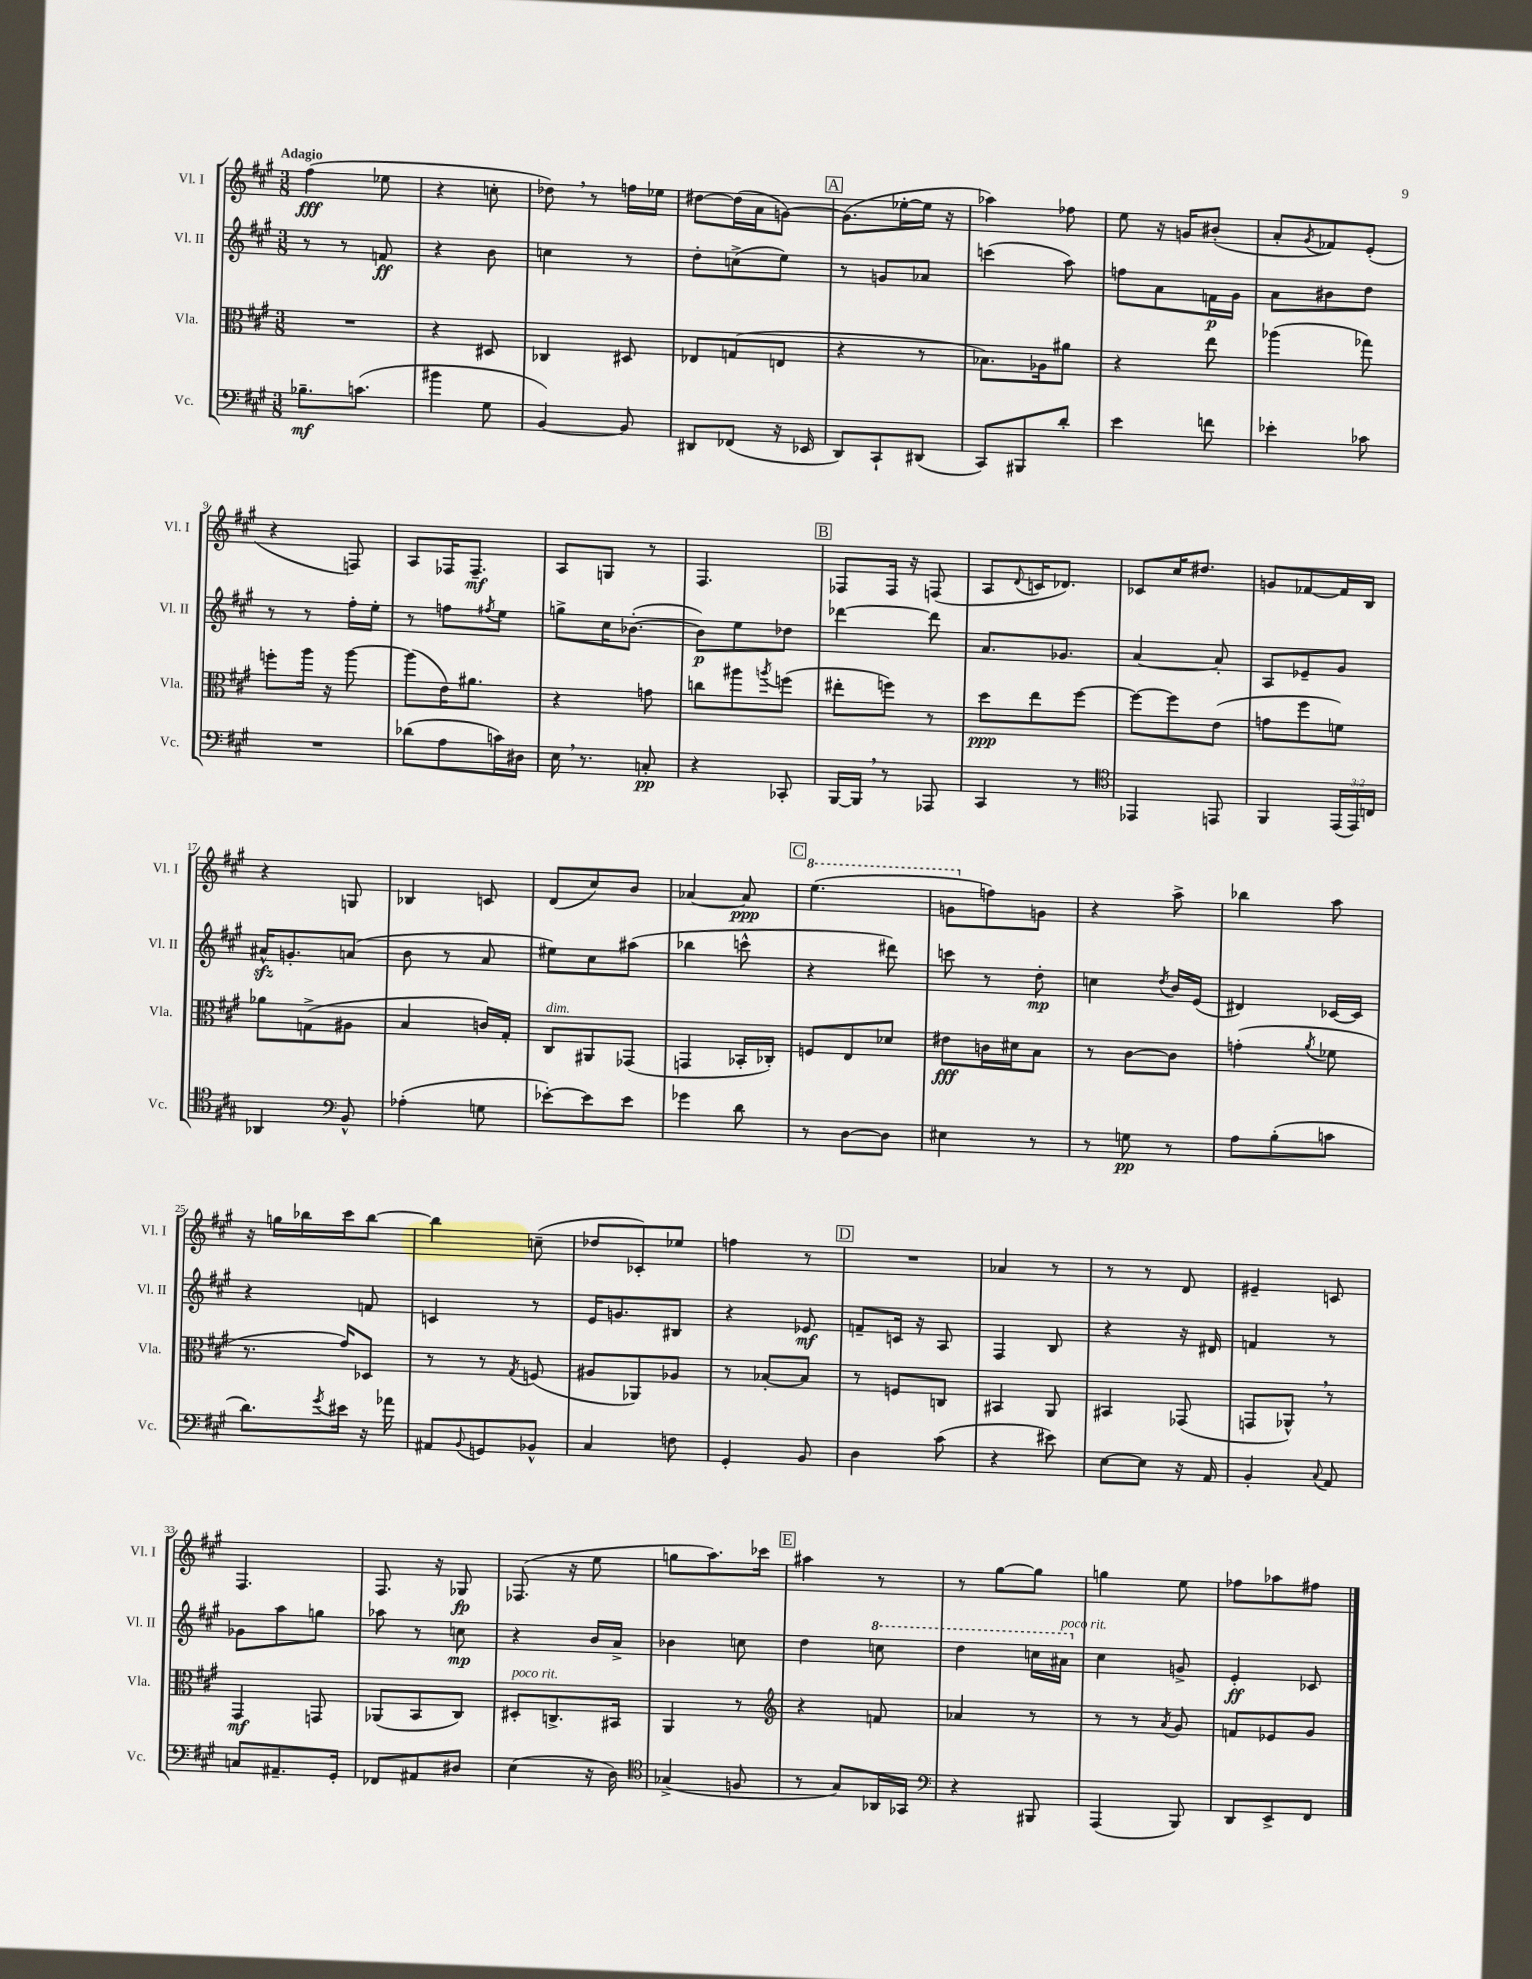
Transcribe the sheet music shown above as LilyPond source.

<<
\new StaffGroup <<
\new Staff = "s0" \with { instrumentName = "Vl. I" shortInstrumentName = "Vl. I" } {
    \clef treble \key a \major \numericTimeSignature \time 3/8 \tempo "Adagio"
    fis''4\fff( ees''8 |
    r4 c''8-. |
    des''8) \breathe r8 f''16 ees''16 |
    dis''8~ dis''16( a'16 g'8~) |
    \mark \markup { \box "A" } g'8.( ees''16~-. ees''16 r16 |
    aes''4) fes''8 |
    e''8 r16 g'16 bis'8-.( |
    a'8-. \acciaccatura { gis'8 } fes'8) e'8-.( |
    r4 f8) |
    a8 fes16 fes8.--\mf |
    a8 g8 r8 |
    fis4. |
    \mark \markup { \box "B" } fes8 fes16 r16 f8( |
    a8 \appoggiatura { d'8 } c'16 des'8.) |
    ces'8 cis''16 dis''8. |
    g'8 fes'8~ fes'16 b16 |
    r4 g8 |
    bes4 c'8 |
    d'8( cis''8) b'8 |
    aes'4~ aes'8\ppp |
    \mark \markup { \box "C" } \ottava #1 e'''4.( |
    g''8 \ottava #0 f''8) g'8 |
    r4 a''8-> |
    bes''4 a''8 |
    r16 g''16 bes''16 cis'''16 bes''8~ |
    bes''4 c''8--( |
    des''8 ces'8-.) ees''8 |
    f''4 r8 |
    \mark \markup { \box "D" } R4. |
    aes'4 r8 |
    r8 r8 d'8 |
    eis'4-- c'8 |
    fis4. |
    fis8. r16 ges8\fp |
    fes8.( r16 e''8 |
    g''8 a''8.) ces'''16 |
    \mark \markup { \box "E" } ais''4 r8 |
    r8 gis''8~ gis''8 |
    g''4 e''8 |
    fes''8 aes''8 fis''8 \bar "|." |
}
\new Staff = "s1" \with { instrumentName = "Vl. II" shortInstrumentName = "Vl. II" } {
    \clef treble \key a \major \numericTimeSignature \time 3/8
    r8 r8 f'8\ff |
    r4 b'8 |
    c''4 r8 |
    d''8-. c''8->( e''8) |
    \mark \markup { \box "A" } r8 g'8 aes'8 |
    c'''4( a''8) |
    f''8 a'8 f'16\p gis'16 |
    a'8 bis'8 d''8 |
    r8 r8 fis''16-. e''16-. |
    r8 f''8 \acciaccatura { fis''8 } e''8 |
    g''8-> cis''16 bes'8.~-.( |
    bes'8\p) e''8 des''8 |
    \mark \markup { \box "B" } des'''4~ des'''8 |
    a'8. ges'8. |
    a'4~ a'8-. |
    a8 ees'8-- gis'8 |
    ais'16-^\sfz g'8.-. a'8( |
    b'8 r8 a'8 |
    eis''8) cis''8 ais''8( |
    bes''4 c'''8-^ |
    \mark \markup { \box "C" } r4 dis'''8) |
    c'''8 r8 d''8-.\mp |
    c''4 \acciaccatura { d''8 } b'16 e'16( |
    dis'4) ces'16~ ces'16 |
    r4 f'8 |
    c'4 r8 |
    e'16 g'8. bis8 |
    r4 ees'8\mf |
    \mark \markup { \box "D" } f'8-- c'16 r16 a8 |
    fis4 b8 |
    r4 r16 dis'16 |
    f'4 r8 |
    ges'8 a''8 g''8 |
    aes''8 r8 c''8\mp |
    r4 b'16 a'16-> |
    bes'4 c''8 |
    \mark \markup { \box "E" } d''4 \ottava #1 c'''8 |
    d'''4 c'''16 ais''16^\markup { \italic "poco rit." } \ottava #0 |
    cis''4 g'8-> |
    e'4-.\ff ces'8 \bar "|." |
}
\new Staff = "s2" \with { instrumentName = "Vla." shortInstrumentName = "Vla." } {
    \clef alto \key a \major \numericTimeSignature \time 3/8
    R4. |
    r4 dis8 |
    ces4 dis8 |
    ees8 g8( e8 |
    \mark \markup { \box "A" } r4 r8 |
    bes8.) aes16 ais'8 |
    r4 e''8 |
    aes''4( ges''8) |
    f''8-. a''16 r16 a''8~ |
    a''8( e'16) ais'8. |
    r4 g'8 |
    c''8 ais''8 \acciaccatura { a''8 } f''8( |
    \mark \markup { \box "B" } eis''8-. f''8) r8 |
    d''8\ppp e''8 fis''8~ |
    fis''8~ fis''8 e'8( |
    g'8 fis''8 f'8) |
    aes'8 g8->( ais8 |
    b4 c'16) gis16-. |
    cis8^\markup { \italic "dim." } ais,8 ges,8( |
    g,4 bes,16-. ces16-.) |
    \mark \markup { \box "C" } f8 e8 des'8 |
    eis'8\fff c'16 dis'16 b8 |
    r8 cis'8~ cis'8 |
    g'4-.( \acciaccatura { a'8 } fes'8 |
    r8. gis'16) des8 |
    r8 r8 \acciaccatura { gis8 } f8( |
    ais8 aes,8) aes8 |
    r8 bes8~-. bes8 |
    \mark \markup { \box "D" } r8 f8 c8 |
    bis,4 a,8 |
    bis,4 ges,8( |
    g,8 aes,8-^) \breathe r8 |
    gis,4\mf g,8 |
    aes,8( b,8 cis8) |
    dis8-.^\markup { \italic "poco rit." } c8.-> bis,16 |
    a,4 r8 |
    \mark \markup { \box "E" } \clef treble r4 f'8 |
    aes'4 r8 |
    r8 r8 \acciaccatura { a'8 } gis'8 |
    f'8 ees'8 gis'8 \bar "|." |
}
\new Staff = "s3" \with { instrumentName = "Vc." shortInstrumentName = "Vc." } {
    \clef bass \key a \major \numericTimeSignature \time 3/8 \override Staff.TupletNumber.text = #tuplet-number::calc-fraction-text
    bes8.--\mf c'8.( |
    bis'4 gis8 |
    b,4~) b,8 |
    dis,8 fes,8( r16 ees,16 |
    \mark \markup { \box "A" } d,8) cis,8-! dis,8( |
    cis,8) bis,,8 d'8-. |
    e'4 f'8 |
    ees'4-. ces'8 |
    R4. |
    des'8( a8 c'16) dis16 |
    e16 \breathe r8. c8-.\pp |
    r4 ces,8-. |
    \mark \markup { \box "B" } b,,16~ b,,16 \breathe r8 aes,,8 |
    cis,4 r8 |
    \clef tenor ees,4 e,8 |
    fis,4 \tuplet 3/2 { e,16( e,16) c16 } |
    aes,4 \clef bass b,8-^ |
    aes4-.( g8 |
    ees'8~-.) ees'8 ees'8 |
    ges'4 d'8 |
    \mark \markup { \box "C" } r8 d8~ d8 |
    eis4 r8 |
    r8 g8\pp r8 |
    a8 b8-.( c'8 |
    d'8.) \acciaccatura { gis'8 } eis'16 r16 aes'16 |
    ais,8 \appoggiatura { b,8 } g,8 bes,8-^ |
    cis4 f8 |
    gis,4-. b,8 |
    \mark \markup { \box "D" } d4 cis'8( |
    r4 eis'8) |
    e8~ e8 r16 a,16 |
    b,4-. \appoggiatura { cis8 } a,8 |
    c8 ais,8.-- gis,16-. |
    fes,8 ais,8 dis8 |
    e4( r16 d16) |
    \clef tenor ges4->( f8 |
    \mark \markup { \box "E" } r8 gis8) aes,16 ges,16 |
    \clef bass r4 bis,,8 |
    a,,4( b,,8) |
    d,8 e,8-> fis,8 \bar "|." |
}
>>
>>
